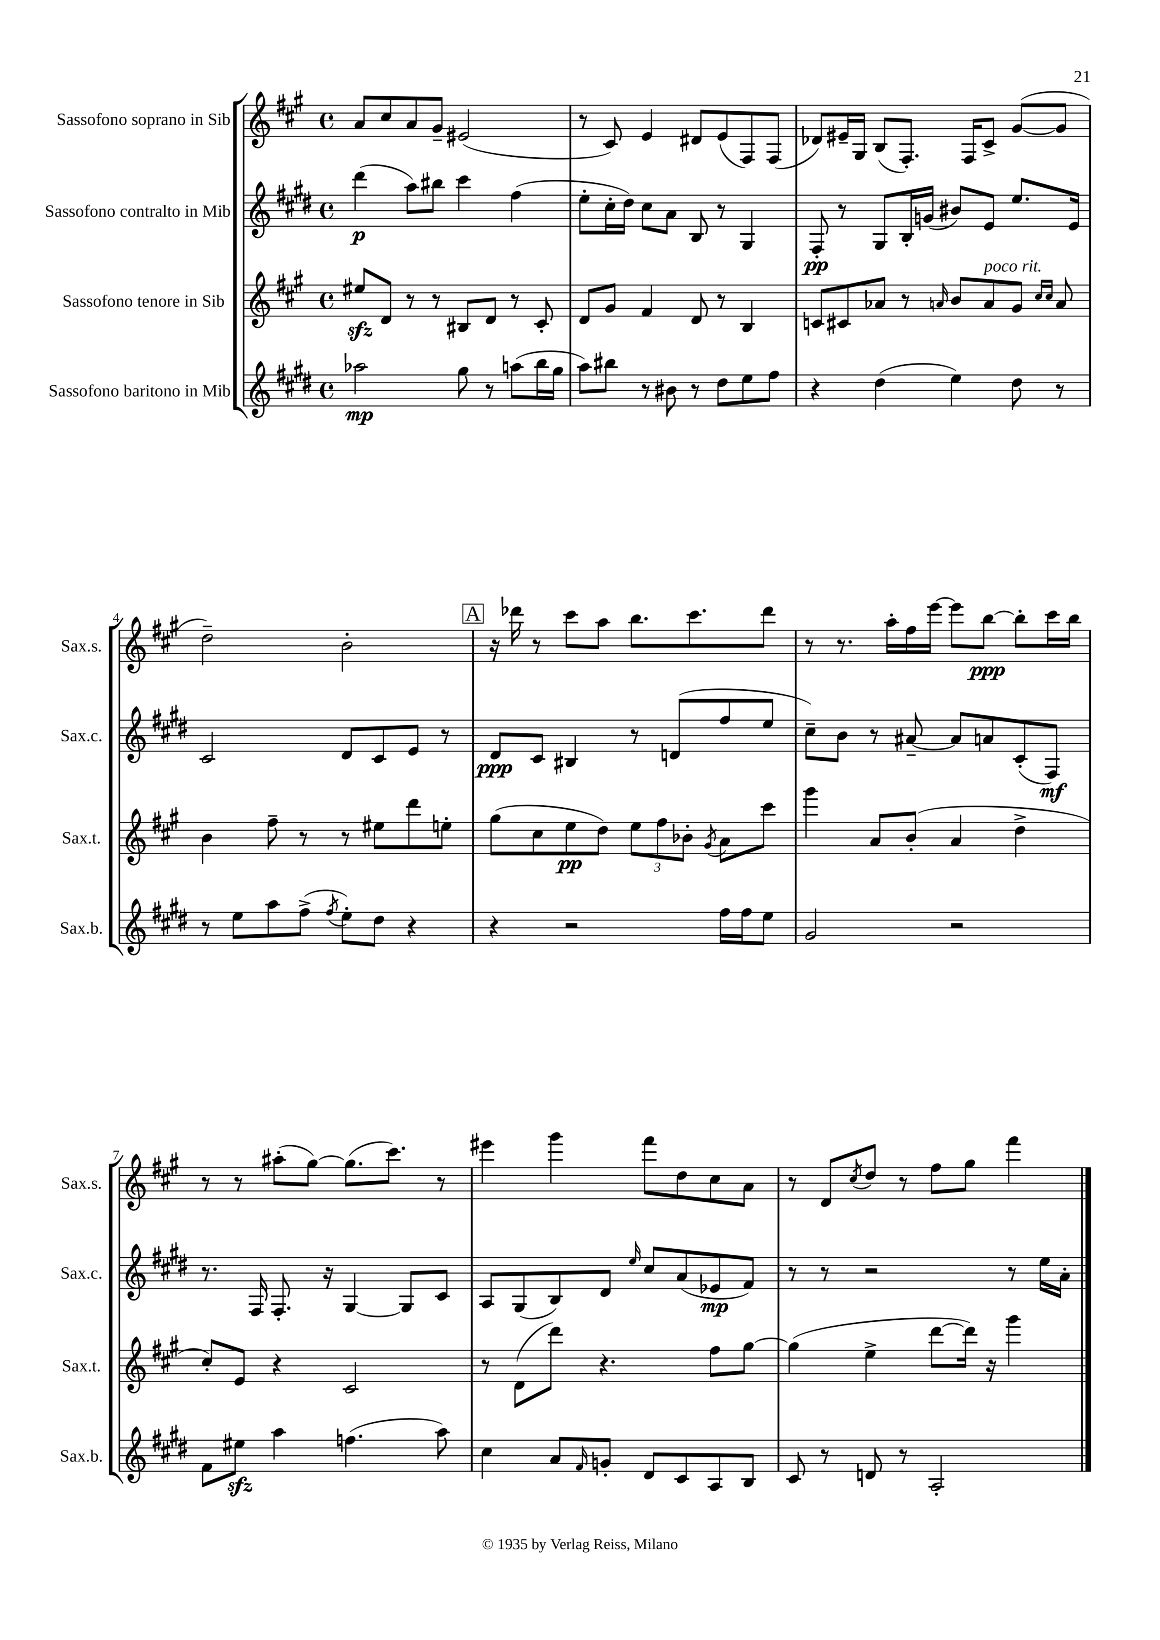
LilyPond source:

<<
\new StaffGroup <<
\new Staff = "s0" \with { instrumentName = "Sassofono soprano in Sib" shortInstrumentName = "Sax.s." } {
    \clef treble \key a \major \defaultTimeSignature \time 4/4
    a'8 cis''8 a'8 gis'8-- eis'2( |
    r8 cis'8) e'4 dis'8 e'8( fis8) fis8( |
    des'8) eis'16-- gis16 b8( fis8.-.) fis16 cis'8-> gis'8~( gis'8 |
    d''2--) b'2-. |
    \mark \markup { \box "A" } r16 des'''16 r8 cis'''8 a''8 b''8. cis'''8. des'''8 |
    r8 r8. a''16-. fis''16 e'''16~ e'''8 b''8~\ppp b''8-. cis'''16 b''16 |
    r8 r8 ais''8-.( gis''8~) gis''8.( cis'''8.) r8 |
    eis'''4 gis'''4 fis'''8 d''8 cis''8 a'8 |
    r8 d'8 \acciaccatura { cis''8 } d''8 r8 fis''8 gis''8 fis'''4 \bar "|." |
}
\new Staff = "s1" \with { instrumentName = "Sassofono contralto in Mib" shortInstrumentName = "Sax.c." } {
    \clef treble \key e \major \defaultTimeSignature \time 4/4
    dis'''4\p( a''8) bis''8 cis'''4 fis''4( |
    e''8-. cis''16-. dis''16) cis''8 a'8 b8 r8 gis4 |
    fis8-.\pp r8 gis8 b16-. g'16( bis'8) e'8 e''8. e'16 |
    cis'2 dis'8 cis'8 e'8 r8 |
    \mark \markup { \box "A" } dis'8\ppp cis'8 bis4 r8 d'8( fis''8 e''8 |
    cis''8--) b'8 r8 ais'8~-- ais'8 a'8 cis'8-.( fis8\mf) |
    r8. fis16 fis8.-. r16 gis4~ gis8 cis'8 |
    a8 gis8( b8) dis'8 \grace { e''16 } cis''8 a'8( ees'8\mp fis'8) |
    r8 r8 r2 r8 e''16 a'16-. \bar "|." |
}
\new Staff = "s2" \with { instrumentName = "Sassofono tenore in Sib" shortInstrumentName = "Sax.t." } {
    \clef treble \key a \major \defaultTimeSignature \time 4/4
    eis''8\sfz d'8 r8 r8 bis8 d'8 r8 cis'8-. |
    d'8 gis'8 fis'4 d'8 r8 b4 |
    c'8 cis'8 aes'8 r8 \grace { a'16 } b'8 a'8^\markup { \italic "poco rit." } gis'8 \grace { cis''16 cis''16 } a'8 |
    b'4 fis''8-- r8 r8 eis''8 d'''8 e''8-. |
    \mark \markup { \box "A" } gis''8( cis''8 e''8\pp d''8) \tuplet 3/2 { e''8 fis''8 bes'8-. } \acciaccatura { gis'8 } a'8 cis'''8 |
    gis'''4 a'8 b'8-.( a'4 d''4-> |
    cis''8-.) e'8 r4 cis'2 |
    r8 d'8( d'''8) r4. fis''8 gis''8~ |
    gis''4( e''4-> d'''8~ d'''16) r16 gis'''4 \bar "|." |
}
\new Staff = "s3" \with { instrumentName = "Sassofono baritono in Mib" shortInstrumentName = "Sax.b." } {
    \clef treble \key e \major \defaultTimeSignature \time 4/4
    aes''2\mp gis''8 r8 a''8( b''16 gis''16 |
    a''8) bis''8 r8 bis'8 r8 dis''8 e''8 fis''8 |
    r4 dis''4( e''4) dis''8 r8 |
    r8 e''8 a''8 fis''8->( \acciaccatura { fis''8 } e''8-.) dis''8 r4 |
    \mark \markup { \box "A" } r4 r2 fis''16 fis''16 e''8 |
    gis'2 r2 |
    fis'8 eis''8\sfz a''4 f''4.( a''8) |
    cis''4 a'8 \grace { fis'16 } g'8-. dis'8 cis'8 a8 b8 |
    cis'8 r8 d'8 r8 a2-. \bar "|." |
}
>>
>>
